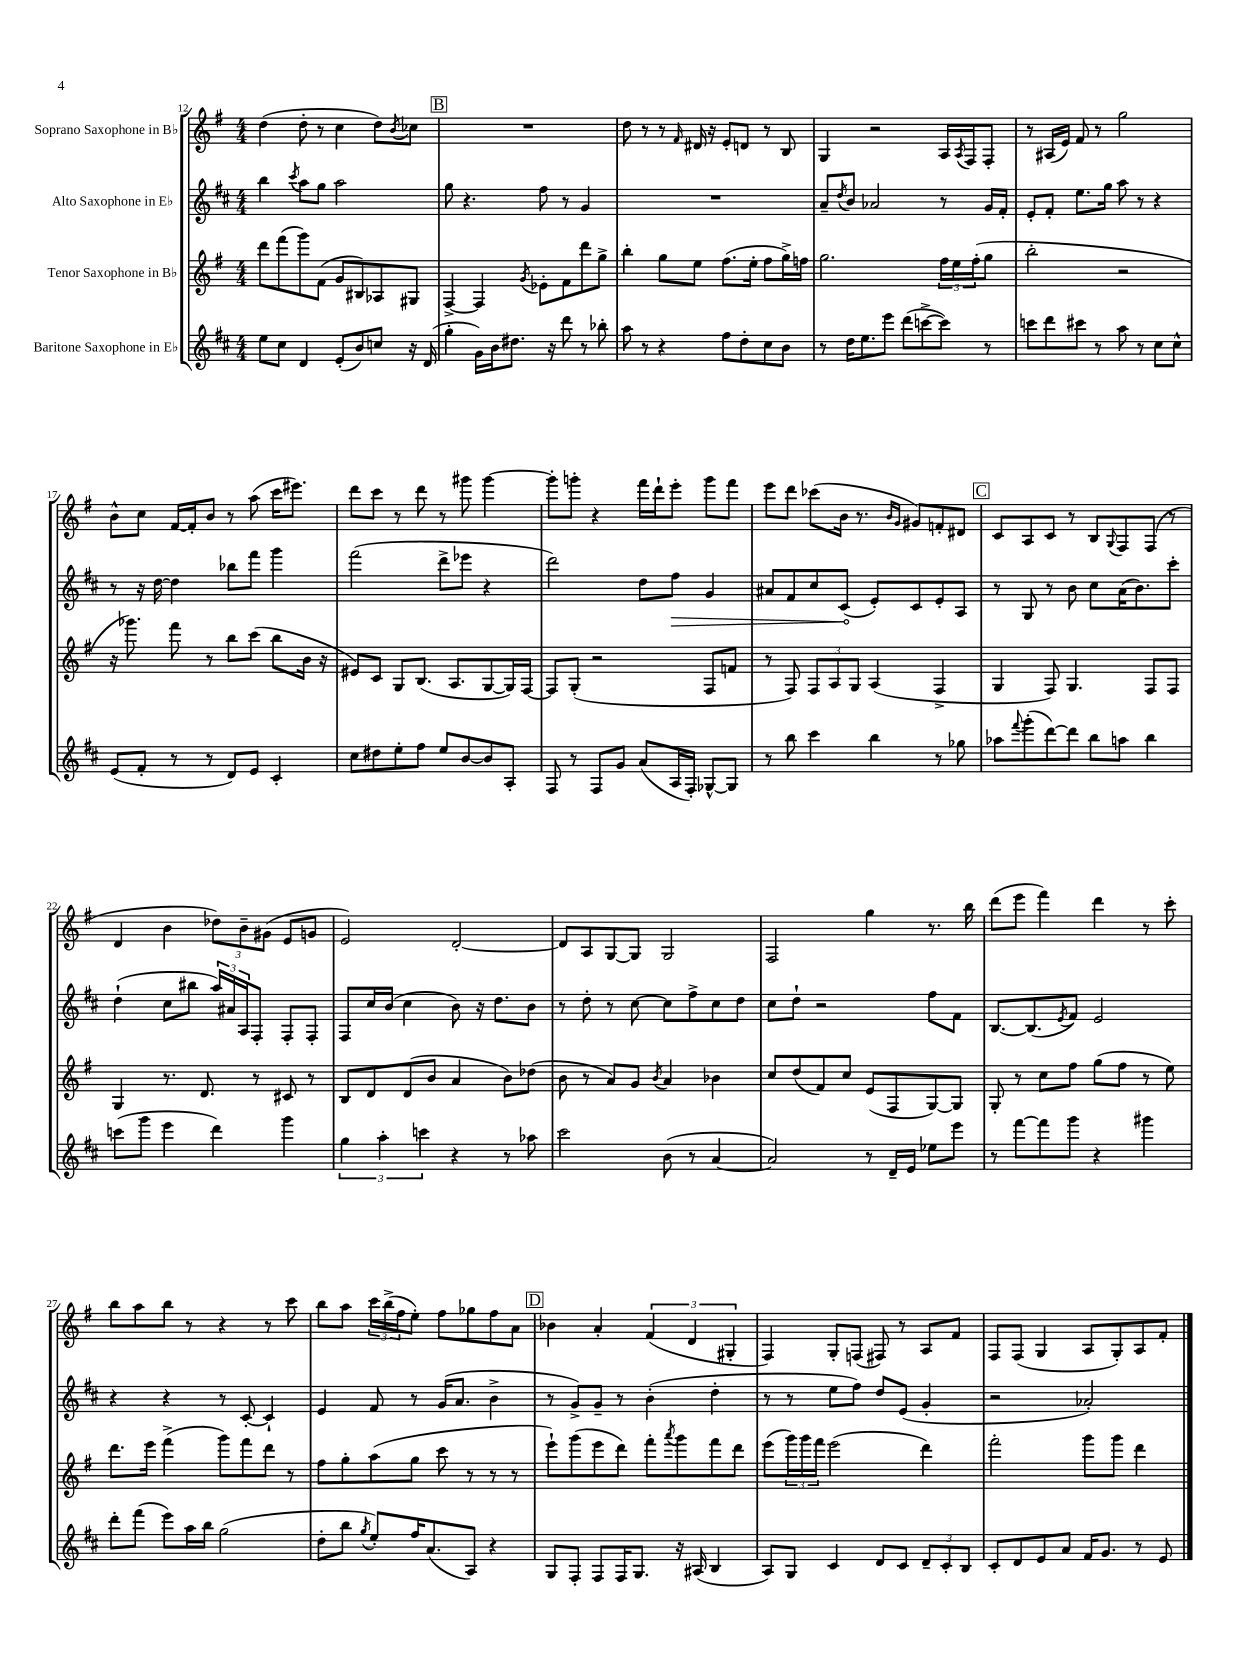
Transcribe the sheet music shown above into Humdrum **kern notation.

**kern	**kern	**kern	**dynam	**kern
*part4	*part3	*part2	*part2	*part1
*staff4	*staff3	*staff2	*staff2	*staff1
*I"Baritone Saxophone in E♭	*I"Tenor Saxophone in B♭	*I"Alto Saxophone in E♭	*	*I"Soprano Saxophone in B♭
*clefG2	*clefG2	*clefG2	*	*clefG2
*k[f#c#]	*k[f#]	*k[f#c#]	*	*k[f#]
*M4/4	*M4/4	*M4/4	*	*M4/4
=12	=12	=12	=12	=12
8ee\L	8ddd\L	4bb\	.	(4dd\
8cc#\J	(8fff#\	.	.	.
.	.	8qccc#/	.	.
4d/	8ggg\)	8aa\L	.	8dd'\
.	(8f#\J	8gg\J	.	8r
(8e'/L	8g/L	2aa\	.	4cc\
8b/)	8B#X/)	.	.	.
8ccn/J	8A-X/	.	.	8dd\L)
.	.	.	.	8qb/
16r	8G#X/J	.	.	8cc-X\J
(16d/	.	.	.	.
!!LO:REH:place=s1:t=B
=13	=13	=13	=13	=13
4gg'\	[4F#^/	8gg\	.	1r
.	.	4.r	.	.
16g\LL)	4F#/]	.	.	.
16b\J	.	.	.	.
8.dd#X\J	.	.	.	.
.	8qg/	.	.	.
.	8e-X'\L	8ff#\	.	.
16r	.	.	.	.
8ddd\	8f#\	8r	.	.
8r	8ddd\	4g/	.	.
8bb-X'\	8gg^\J	.	.	.
=14	=14	=14	=14	=14
8aa\	4bb'\	1r	.	8dd\
8r	.	.	.	8r
4r	8gg\L	.	.	8r
.	.	.	.	16qqf#/
.	8ee\J	.	.	16d#X/
.	.	.	.	16r
8ff#\L	(8.ff#\L	.	.	8e'/L
8dd'\	.	.	.	8dn/J
.	16ee'\Jk	.	.	.
8cc#\	8ff#\L	.	.	8r
8b\J	16gg^\L)	.	.	8B/
.	16ffn\JJ	.	.	.
=15	=15	=15	=15	=15
8r	2.gg\	8a~/L	.	4G/
.	.	8qdd/	.	.
16dd\KL	.	8b/J	.	.
8.ee\	.	.	.	.
.	.	2a-X/	.	2r
8eee\J	.	.	.	.
(8ddd\L	.	.	.	.
[8cccn^\	.	.	.	.
8ccc\J])	24ff#\LL	8r	.	16A/LL
.	24ee\	.	.	.
.	.	.	.	8qA/
.	.	.	.	16F#/J
.	(24ff#'\J	.	.	.
8r	8gg\J	16g/LL	.	8F#'/J
.	.	16f#'/JJ	.	.
=16	=16	=16	=16	=16
8cccn\L	2bb'\	8e'/L	.	8r
8ddd\	.	8f#'/J	.	(16A#X/LL
.	.	.	.	16e/JJ)
8ccc#X\J	.	8.ee\L	.	8f#/
8r	.	.	.	8r
.	.	16gg\Jk	.	.
8aa\	2r	8aa\	.	2gg\
8r	.	8r	.	.
8cc#\L	.	4r	.	.
8cc#^^\J	.	.	.	.
!!LO:LB:g=z
=17	=17	=17	=17	=17
(8e/L	16r	8r	.	8b^^\L
.	8.ggg-X\)	.	.	.
8f#'/J	.	16r	.	8cc\J
.	.	[16dd\	.	.
8r	8fff#\	4dd\]	.	[16f#/LL
.	.	.	.	16f#'/J]
8r	8r	.	.	8b/J
8d/L)	8bb\L	8bb-X\L	.	8r
8e/J	(8ccc\J	8fff#\J	.	(8aa\
4c#'/	8bb\L	4ggg\	.	16ccc\KL
.	.	.	.	8.eee#X\J)
.	16b\Jk	.	.	.
.	16r	.	.	.
=18	=18	=18	=18	=18
8cc#\L	8e#X/L)	(2fff#\	.	8ddd\L
8dd#X\	8c/J	.	.	8ccc\J
8ee'\	8G/L	.	.	8r
8ff#\J	(8.B/J	.	.	8ddd\
8ee/L	.	8ddd^\L	.	8r
.	8.A/L	.	.	.
[8b/	.	8eee-X\J	.	8ggg#X\
8b/]	[8G/	4r	.	[4ggg#\
8A'/J	16G/L])	.	.	.
.	[16F#/JJ	.	.	.
=19	=19	=19	=19	=19
8F#/	8F#/L]	2ddd\)	.	8ggg#'\L]
8r	(8G'/J	.	.	8gggn'\J
8F#/L	2r	.	.	4r
8g/J	.	.	.	.
(8a/L	.	8dd\L	.	16fff#\LL
.	.	.	.	16ddd`\J
!	!	!	!LO:HP:b	!
16A/L	.	8ff#\J	>	8eee'\J
16F#'/JJ)	.	.	.	.
[8G-X^^/L	8F#/L	4g/	.	8ggg\L
8G-/J]	8fn/J	.	.	8fff#\J
=20	=20	=20	=20	=20
8r	8r	8a#X/L	.	8eee\L
8bb\	8F#/)	8f#/	.	8ddd\J
4ccc#\	12F#/L	8cc#/	.	(8ccc-X\L
.	12A/	.	.	.
.	.	(8c#/J	.	16b\Jk
.	12G/J	.	.	.
.	.	.	.	8.r
4bb\	(4A/	8e'/L)	]	.
.	.	.	.	16qqb/LL
.	.	.	.	16qqg/JJ
.	.	8c#/	.	8g#X/L)
8r	4F#^/	8e'/	.	8fn'/
8gg-X\	.	8A/J	.	8d#X/J
!!LO:REH:place=s1:t=C
=21	=21	=21	=21	=21
8aa-X\L	4G/	8r	.	8c/L
8qqfff#/	.	.	.	.
(8ggg'\	.	8G/	.	8A/
[8ddd\)	8F#/)	8r	.	8c/J
8ddd\J]	4.G/	8b\	.	8r
8bb\L	.	8cc#\L	.	8B/L
.	.	.	.	8qqG/
8aan\J	.	(16a\K	.	8F#/
.	.	8.b\)	.	.
4bb\	8F#/L	.	.	(8F#/J
.	8F#/J	8ccc#'\J	.	8r
!!LO:LB:g=z
=22	=22	=22	=22	=22
(8cccn\L	4G/	(4dd`\	.	4d/
8ggg\J	.	.	.	.
4eee\	8.r	8cc#\L	.	4b\
.	.	8bb#X\J	.	.
.	8.d/	.	.	.
4ddd\)	.	24aa/LL)	.	12dd-X\L)
.	.	24a#X/	.	.
.	.	24A/J	.	12b~\
.	8r	8F#'/J	.	.
.	.	.	.	(12g#X\J
4ggg\	8c#X/	8F#'/L	.	8e/L
.	8r	8F#'/J	.	8gn/J
=23	=23	=23	=23	=23
6gg\	8B/L	8F#/L	.	2e/)
.	8d/	16cc#/L	.	.
6aa'\	.	.	.	.
.	.	(16b/JJ	.	.
.	(8d/	4cc#\	.	.
6cccn\	.	.	.	.
.	8b/J	.	.	.
4r	4a/	8b\)	.	[2d'/
.	.	16r	.	.
.	.	8.dd\L	.	.
8r	8b\L)	.	.	.
8aa-X\	(8dd-X\J	8b\J	.	.
=24	=24	=24	=24	=24
2ccc#\	8b\	8r	.	8d/L]
.	8r	8dd'\	.	8A/
.	8a/L)	8r	.	[8G/
.	8g/J	[8cc#\	.	8G/J]
.	8qb/	.	.	.
(8b\	4a/	8cc#\L]	.	2G/
8r	.	8ff#^\	.	.
[4a/	4b-X\	8cc#\	.	.
.	.	8dd\J	.	.
=25	=25	=25	=25	=25
2a/])	8cc/L	8cc#\L	.	2F#/
.	(8dd/	8dd`\J	.	.
.	8f#/)	2r	.	.
.	8cc/J	.	.	.
8r	(8e/L	.	.	4gg\
16d~/LL	8F#/	.	.	.
16e/JJ	.	.	.	.
8ee-X\L	[8G/)	8ff#\L	.	8.r
8eee\J	8G/J]	8f#\J	.	.
.	.	.	.	16bb\
=26	=26	=26	=26	=26
8r	8G'/	[8.B/L	.	(8ddd\L
[8fff#\L	8r	.	.	8eee\J
.	.	(8.B/]	.	.
8fff#\]	8cc\L	.	.	4fff#\)
.	.	8qe/	.	.
8ggg\J	8ff#\J	8f#/J)	.	.
4r	(8gg\L	2e/	.	4ddd\
.	8ff#\J	.	.	.
4ggg#X\	8r	.	.	8r
.	8ee\)	.	.	8ccc'\
!!LO:LB:g=z
=27	=27	=27	=27	=27
8ddd'\L	8.ddd\L	4r	.	8bb\L
(8fff#\J	.	.	.	8aa\
.	16eee\Jk	.	.	.
8eee\L)	(4fff#^\	4r	.	8bb\J
16aa\L	.	.	.	8r
16bb\JJ	.	.	.	.
(2gg\	8ggg\L)	8r	.	4r
.	8fff#\	[8c#'/	.	.
.	8ddd\J	4c#`/]	.	8r
.	8r	.	.	8ccc\
=28	=28	=28	=28	=28
8dd'\L	8ff#\L	4e/	.	8bb\L
8bb\J	8gg'\	.	.	8aa\J
8qgg/	.	.	.	.
8ee'/L)	(8aa\	8f#/	.	24ccc\LL
.	.	.	.	(24bb^\
.	.	.	.	24ff#\J
16ff#/K	8gg\J	8r	.	8ee'\J)
(8.a/	.	.	.	.
.	8ccc\	(16g/KL	.	8ff#\L
.	.	8.a/J	.	.
8A/J)	8r	.	.	8gg-X\
4r	8r	4b^\	.	8ff#\
.	8r	.	.	8a\J
!!LO:REH:place=s1:t=D
=29	=29	=29	=29	=29
8G/L	8eee`\L)	8r	.	4b-X\
8F#'/J	(8ggg\	8g^/L)	.	.
8F#/L	8eee\	8g~/J	.	4a'/
16F#/K	8ddd\J)	8r	.	.
8.G/J	.	.	.	.
.	8fff#'\L	(4b'\	.	(6f#/
.	8qaaa/	.	.	.
16r	8ggg\	.	.	.
.	.	.	.	6d/
(16A#X/	.	.	.	.
4B/	8fff#\	4dd'\	.	.
.	.	.	.	6G#X'/
.	8ddd\J	.	.	.
=30	=30	=30	=30	=30
8A/L)	(8eee\L	8r	.	4F#/)
8G/J	24ggg\L)	8r	.	.
.	24ggg\	.	.	.
.	24fff#\JJ	.	.	.
4c#/	(2eee\	8ee\L	.	8G'/L
.	.	8ff#\J)	.	(8Fn/J
8d/L	.	8dd/L	.	8F#X/)
8c#/J	.	(8e/J	.	8r
12d~/L	4ddd\)	4g'/	.	8A/L
12c#'/	.	.	.	.
.	.	.	.	8f#/J
12B/J	.	.	.	.
=31	=31	=31	=31	=31
8c#'/L	2fff#'\	2r	.	8F#/L
8d/	.	.	.	(8F#/J
8e/	.	.	.	4G/
8a/J	.	.	.	.
16f#/KL	8ggg\L	2a-X'/)	.	8A/L
8.g/J	.	.	.	.
.	8ggg\J	.	.	8G'/)
8r	4ddd\	.	.	8A/
8e/	.	.	.	8f#'/J
==	==	==	==	==
*-	*-	*-	*-	*-
